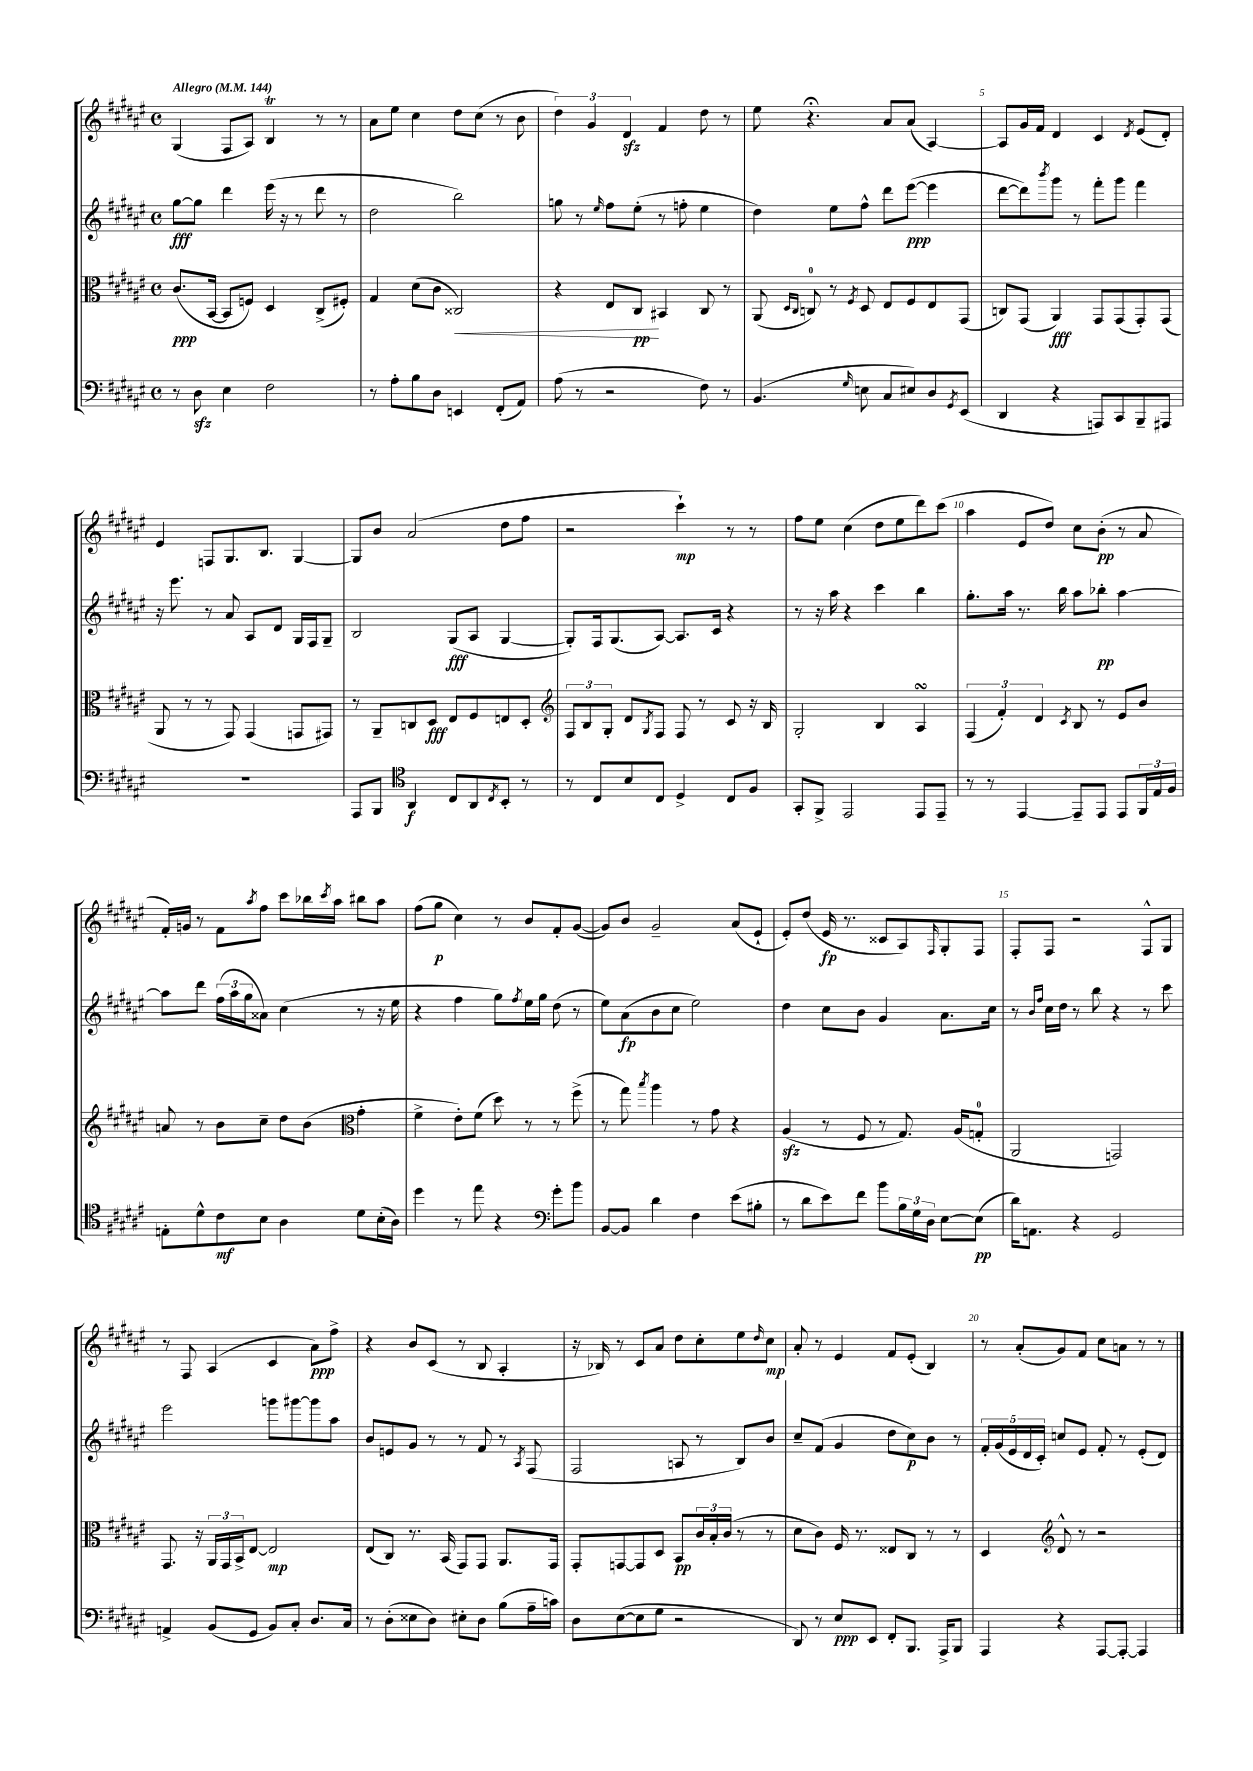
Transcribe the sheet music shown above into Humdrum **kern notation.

**kern	**kern	**kern	**kern
*staff4	*staff3	*staff2	*staff1
*clefF4	*clefC3	*clefG2	*clefG2
*k[f#c#g#d#a#e#]	*k[f#c#g#d#a#e#]	*k[f#c#g#d#a#e#]	*k[f#c#g#d#a#e#]
*M4/4	*M4/4	*M4/4	*M4/4
*met(c)	*met(c)	*met(c)	*met(c)
*MM144	*MM144	*MM144	*MM144
8r	(8.c#/L	[8gg#\L	(4G#/
8D#\	.	8gg#\]J	.
.	[16BB/Jk	.	.
4E#\	8BB/]L	4ddd#\	8F#/L
.	8F/J)	.	8A#/J)
2F#\	4D#/	(16eee#\	4B/
.	.	16r	.
.	.	8r	.
.	(8C#^/L	8ddd#\	8r
.	8F#'/J)	8r	8r
=	=	=	=
8r	4G#/	2dd#\	8a#\L
8A#'\L	.	.	8ee#\J
8B\	(8d#\L	.	4cc#\
8D#\J	8c#\J	.	.
4EE/	2C##/)	2bb\)	8dd#\L
.	.	.	(8cc#\J
(8FF#'/L	.	.	8r
8AA#/J)	.	.	8b\
=	=	=	=
(8A#\	4r	8gg\	6dd#\)
8r	.	8r	.
.	.	.	6g#/
.	.	16qqee#/	.
2r	8E#/L	8ff#\L	.
.	.	.	6d#/
.	8C#/J	(8ee#'\J	.
.	4BB#/	8r	4f#/
.	.	8ff'\	.
8F#\)	8C#/	4ee#\	8dd#\
8r	8r	.	8r
=	=	=	=
(4.BB/	(8AA#/	4dd#\)	8ee#\
.	16qqD#/LL	.	.
.	16qqC#/JJ	.	.
.	8C/)	.	4.r;
.	8r	8ee#\L	.
16qqG#/	8qF#/	.	.
8E\	8D#/	8ff#^^\J	.
8C#/L	8E#/L	8ddd#\L	8a#/L
8E#/)	8F#/	([8eee#\J	(8a#/J
8D#/	8E#/	4eee#\]	[4A#/)
8qGG#/	.	.	.
(8EE#/J	(8GG#/J	.	.
=	=	=	=
4DD#/	8C/L)	[8ddd#\L	8A#/]L
.	(8GG#/J	8ddd#\])	16g#/L
.	.	.	16f#/JJ
.	.	8qbbb/	.
4r	4AA#/)	8ggg#\J	4d#/
.	.	8r	.
8AAA/L)	8GG#/L	8fff#'\L	4c#/
8CC#/	(8GG#/	8ggg#\J	.
.	.	.	8qd#/
8BBB~/	8GG#'/)	4fff#\	(8e#/L
8AAA#/J	(8GG#/J	.	8d#'/J)
=	=	=	=
1r	8AA#/	16r	4e#/
.	.	8.eee#\	.
.	8r	.	.
.	8r	8r	8F/L
.	8GG#/)	8a#/	8.G#/
.	(4GG#/	8A#/L	.
.	.	.	8.B/J
.	.	8d#/J	.
.	8GG/L	16G#/LL	[4G#/
.	.	16F#/J	.
.	8GG#/J)	8G#~/J	.
=	=	=	=
8AAA#/L	8r	2B/	8G#/]L
8BBB/J	8AA#~/L	.	8b/J
*clefC4	*	*	*
4AA#/	8C/	.	(2a#/
.	8D#/J	.	.
8C#/L	8E#/L	(8G#/L	.
8AA#/	8F#/	8A#/J	.
8qC#/	.	.	.
8BB'/J	8E/	[4G#/	8dd#\L
8r	8D#'/J	.	8ff#\J
=	=	=	=
*	*clefG2	*	*
8r	12F#/L	8G#'/]L)	2r
.	12B/	.	.
8C#/L	.	16F#/k	.
.	12G#'/J	.	.
.	.	(8.G#/	.
8B/	8d#/L	.	.
.	8qG#/	.	.
8C#/J	8F#/J	[8A#/J)	.
4D#^/	8F#/	8.A#/]L	4ccc#`\)
.	8r	.	.
.	.	16c#/Jk	.
8C#/L	8c#/	4r	8r
8F#/J	16r	.	8r
.	16B/	.	.
=	=	=	=
8GG#'/L	2G#'/	8r	8ff#\L
8FF#^/J	.	16r	8ee#\J
.	.	16aa#\	.
2EE#/	.	4r	(4cc#\
.	4B/	4ccc#\	8dd#\L
.	.	.	8ee#\
8EE#/L	4A#/	4bb\	8ddd#\)
8EE#~/J	.	.	(8ccc#\J
=	=	=	=
8r	(6F#/	8.gg#'\L	4aa#\
8r	.	.	.
.	6f#'/)	.	.
.	.	16aa#\Jk	.
[4EE#/	.	8.r	8e#/L
.	6d#/	.	.
.	.	.	8dd#/J)
.	.	16bb\	.
.	8qc#/	.	.
8EE#~/]L	8B/	8aa#\L	8cc#\L
8EE#/J	8r	8bb-'\J	(8b'\J
8EE#/L	8e#/L	[4aa#\	8r
24FF#/L	8b/J	.	8a#/
24E#/	.	.	.
24F#/JJ	.	.	.
=	=	=	=
8E'\L	8a/	8aa#\]L	16f#'/LL)
.	.	.	16g/JJ
8d#^^\	8r	8ddd#\J	8r
8c#\	8b\L	(24ff#\LL	8f#\L
.	.	24aa#\	.
.	.	24gg#\J	.
.	.	.	8qaa#/
8B\J	8cc#~\J	8a##\J)	8ff#\J
4A#\	8dd#\L	(4cc#\	8ccc#\L
.	(8b\J	.	16bb-\L
.	.	.	8qccc#/
.	.	.	16aa#\JJ
*	*clefC3	*	*
8d#\L	4g#'\	8r	8bb#\L
(16B'\L	.	16r	8aa#\J
16A#\JJ)	.	16ee#\	.
=	=	=	=
4dd#\	4f#^\	4r	(8ff#\L
.	.	.	8gg#\J
8r	8e#'\L)	4ff#\	4cc#\)
8ee#\	(8f#\J	.	.
4r	8dd#\)	8gg#\L)	8r
.	.	8qff#/	.
.	8r	16ee#\L	8b/L
.	.	16gg#\JJ	.
*clefF4	*	*	*
8g#'\L	8r	(8dd#\	8f#'/
8b\J	(8ff#^\	8r	([8g#/J
=	=	=	=
[8BB/L	8r	8ee#\L)	8g#/]L)
8BB/]J	8gg#\)	(8a#\	8b/J
.	8qbb/	.	.
4d#\	4aa#\	8b\	2g#~/
.	.	8cc#\J	.
4F#\	8r	2ee#\)	.
.	8g#\	.	.
(8e#\L	4r	.	(8a#/L
8B#'\J	.	.	8e#`/J
=	=	=	=
8r	(4A#/	4dd#\	8e#'/L)
8d#\L	.	.	(8dd#/J
8e#\)	8r	8cc#\L	16e#/
.	.	.	8.r
8f#\J	8F#/	8b\J	.
8b\L	8r	4g#/	8c##/L
24B\L	8.G#/)	.	8A#/)
24G#\	.	.	.
24D#\JJ	.	.	.
.	.	.	16qqF#/
[8E#\L	.	8.a#\L	8G#'/
.	(16A#/LK	.	.
(8E#\]J	8G'/J	.	8F#/J
.	.	16cc#\Jk	.
=	=	=	=
16d#\LK)	2AA#/	8r	8F#'/L
8.AA\J	.	.	.
.	.	16qqb/LL	.
.	.	16qqff#/JJ	.
.	.	16cc#\LL	8F#/J
.	.	16dd#\JJ	.
4r	.	8r	2r
.	.	8bb\	.
2GG#/	2GG/)	4r	.
.	.	8r	8F#^^/L
.	.	8ccc#\	8G#/J
=	=	=	=
4AA^/	8.GG#/	2eee#\	8r
.	.	.	8F#/
.	16r	.	.
(8BB/L	24AA#/LL	.	(4A#/
.	24GG#/	.	.
.	24BB^/J	.	.
8GG#/J	[8E#/J	.	.
8BB/L)	2E#/]	8ggg\L	4c#/
8C#'/J	.	[8ggg#\	.
8.D#/L	.	8ggg#\]	8a#\L)
.	.	8aa#\J	8ff#^\J
16C#/Jk	.	.	.
=	=	=	=
8r	(8E#/L	8b/L	4r
(8D#'\L	8C#/J)	8e/	.
8E##\	8.r	8g#/J	8b/L
8D#\J)	.	8r	(8c#/J
.	(16BB/	.	.
8E#'\L	8GG#/L)	8r	8r
8D#\J	8GG#/J	8f#/	8B/
(8B\L	8.AA#/L	8r	4A#'/
.	.	8qA#/	.
16A#~\L	.	(8F#/	.
16c\JJ)	16GG#/Jk	.	.
=	=	=	=
8D#\L	8GG#'/L	2F#/	16r
.	.	.	16B-/)
([8E#\	[8GG/	.	8r
8E#\]	8GG/]	.	8c#/L
8G#\J	8D#/J	.	8a#/J
2r	8BB/L	8A/	8dd#\L
.	24c#/L	8r	8cc#'\
.	24B'/	.	.
.	(24c#/JJ	.	.
.	8r	8B/L)	8ee#\
.	.	.	16qqdd#/
.	8r	8b/J	8cc#\J
=	=	=	=
8DD#/)	8d#\L	8cc#~/L	8a#'/
8r	8c#\J)	(8f#/J	8r
8E#/L	16F#/	4g#/	4e#/
.	8.r	.	.
8EE#/J	.	.	.
8FF#'/L	8E##/L	8dd#\L	8f#/L
8.BBB/J	8C#/J	8cc#\)	(8e#'/J
.	8r	8b\J	4B/)
16AAA#^/LK	.	.	.
8BBB/J	8r	8r	.
=	=	=	=
4AAA#/	4D#/	20f#'/LL	8r
.	.	(20g#/	.
.	.	20e#/	.
.	.	.	(8a#'/L
.	.	20d#/	.
.	.	20c#'/JJ)	.
*	*clefG2	*	*
4r	8d#^^/	8cc/L	8g#/)
.	8r	8e#/J	8f#/J
[8AAA#/L	2r	8f#'/	8cc#\L
8AAA#'/_J	.	8r	8a\J
4AAA#/]	.	(8e#'/L	8r
.	.	8d#/J)	8r
==	==	==	==
*-	*-	*-	*-
